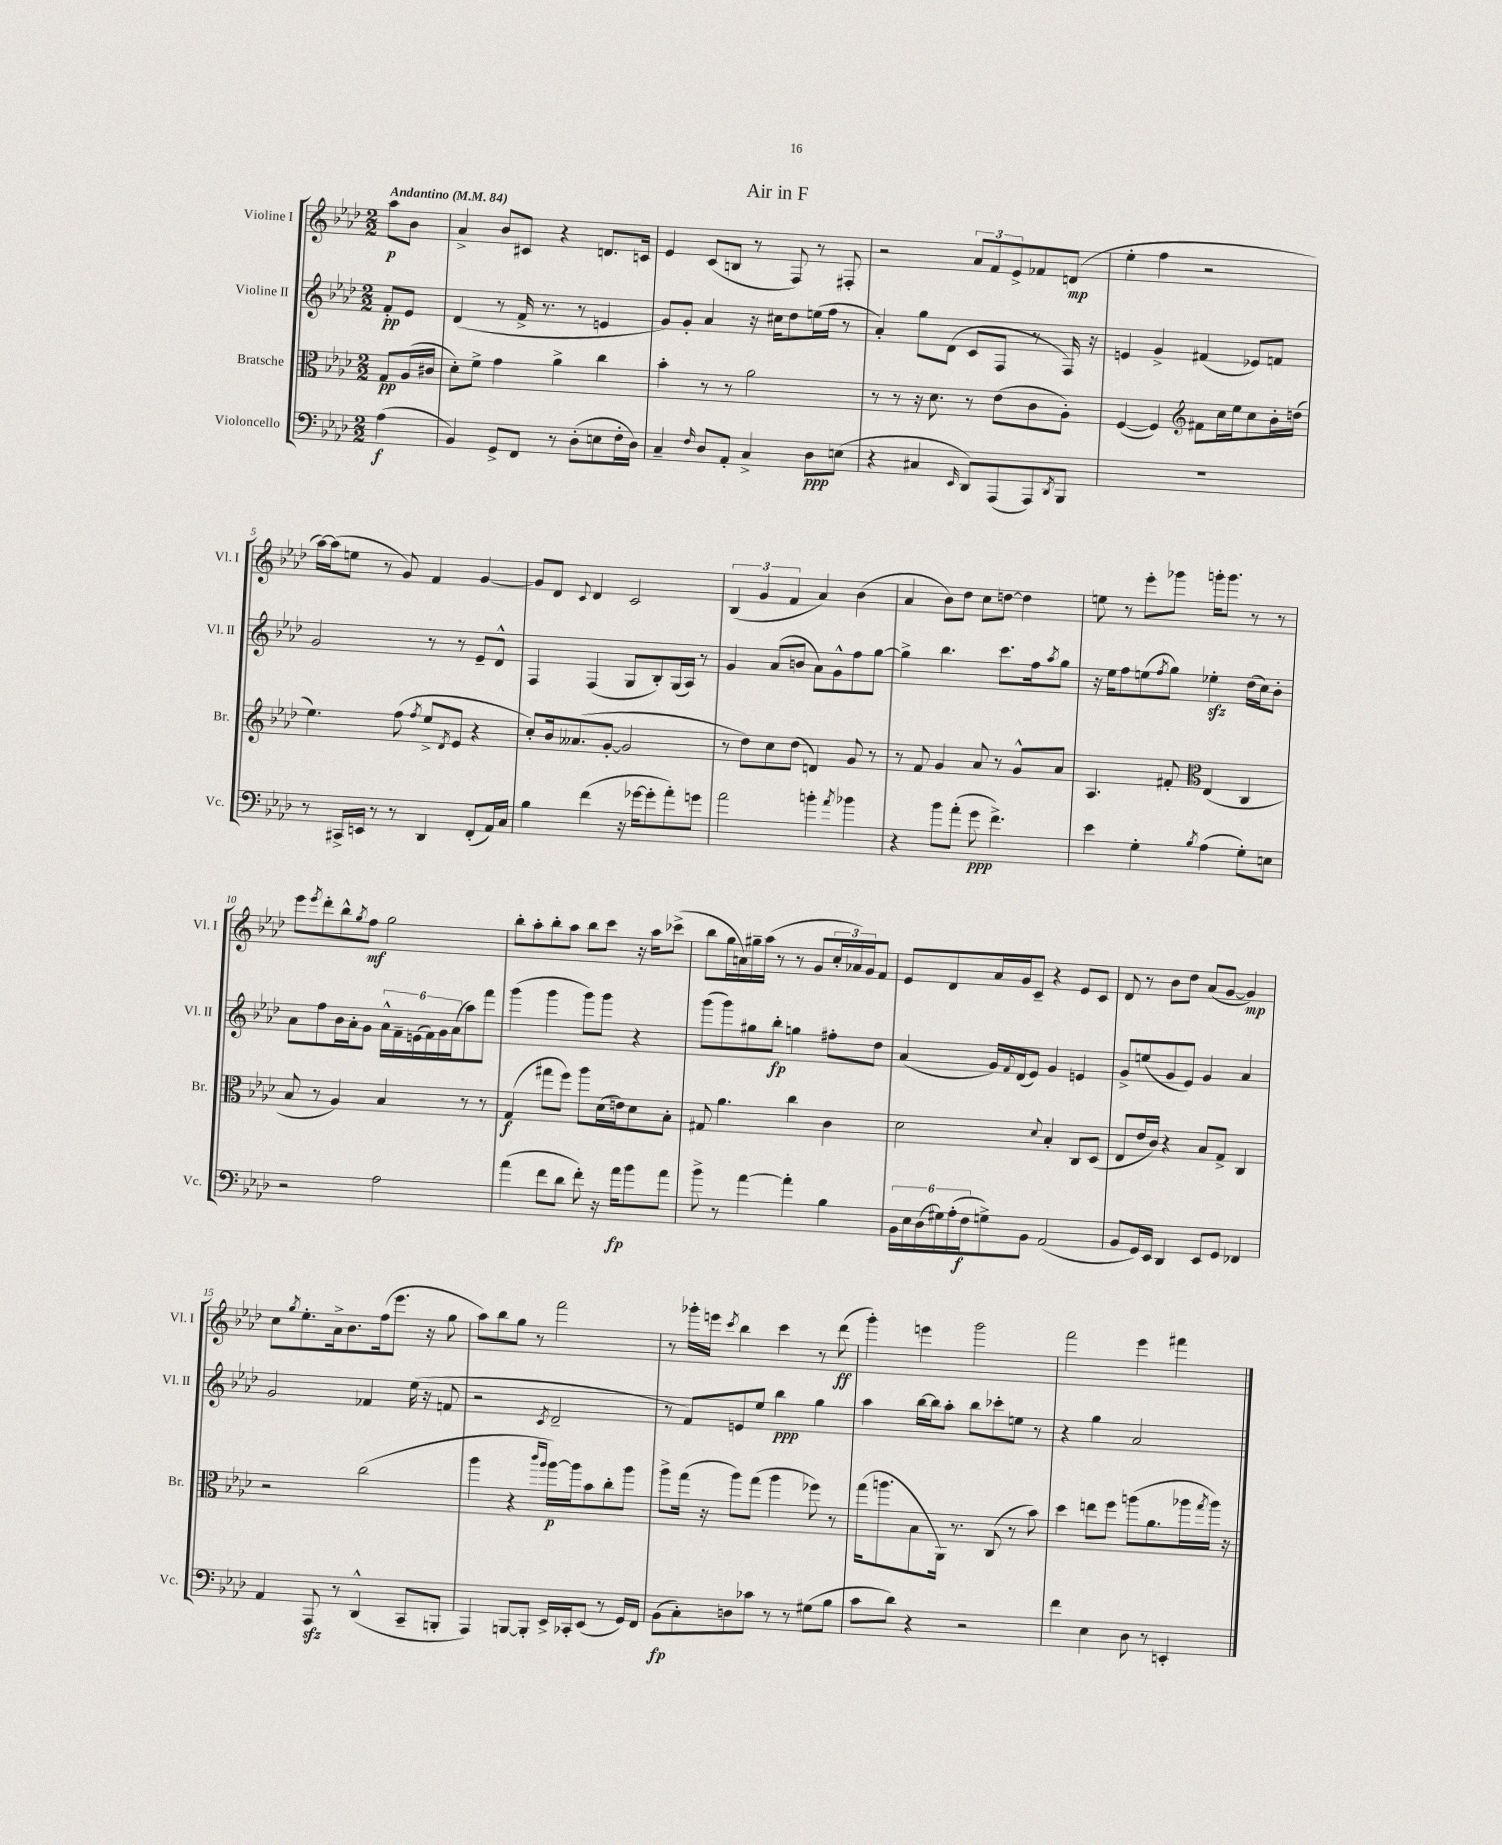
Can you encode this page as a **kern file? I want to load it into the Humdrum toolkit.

**kern	**dynam	**kern	**dynam	**kern	**dynam	**kern	**dynam
*part4	*part4	*part3	*part3	*part2	*part2	*part1	*part1
*staff4	*staff4	*staff3	*staff3	*staff2	*staff2	*staff1	*staff1
*I"Violoncello	*	*I"Bratsche	*	*I"Violine II	*	*I"Violine I	*
*I'Vc.	*	*I'Br.	*	*I'Vl. II	*	*I'Vl. I	*
*clefF4	*	*clefC3	*	*clefG2	*	*clefG2	*
*k[b-e-a-d-]	*	*k[b-e-a-d-]	*	*k[b-e-a-d-]	*	*k[b-e-a-d-]	*
*M2/2	*	*M2/2	*	*M2/2	*	*M2/2	*
*MM84	*	*MM84	*	*MM84	*	*MM84	*
=	=	=	=	=	=	=	=
!	!	!	!	!	!	!LO:TX:a:B:t=Andantino	!
(4A-\	f	8G/L	pp	8f'/L	pp	8aa-\L	p
.	.	(16A-/L	.	8e-/J	.	8b-\J	.
.	.	16c#X/JJ	.	.	.	.	.
=1	=1	=1	=1	=1	=1	=1	=1
4BB-/)	.	8d-'\L)	.	(4d-/	.	4a-^/	.
.	.	8f^\J	.	.	.	.	.
8GG^/L	.	4g\	.	8r	.	8b-/L	.
8FF/J	.	.	.	16f^/	.	8c#X/J	.
.	.	.	.	8.r	.	.	.
8r	.	4a-^\	.	.	.	4r	.
(8D-'\L	.	.	.	8r	.	.	.
8En\	.	4cc\	.	4en/	.	8.dn/L	.
16F'\L	.	.	.	.	.	.	.
16D-\JJ)	.	.	.	.	.	16cn/Jk	.
=2	=2	=2	=2	=2	=2	=2	=2
4C~/	.	4b-'\	.	8g/L)	.	4e-/	.
.	.	.	.	8g'/J	.	.	.
16qqF/	.	.	.	.	.	.	.
8D-/L	.	8r	.	4a-/	.	(8c/L	.
8AA-'/J	.	8r	.	.	.	8Bn/J	.
4C^/	.	2a-\	.	16r	.	8r	.
.	.	.	.	16cc#X\KL	.	.	.
.	.	.	.	8dd-\	.	8F/)	.
8D-\L	ppp	.	.	(16een\L	.	8r	.
.	.	.	.	16ff\JJ	.	.	.
(8En\J	.	.	.	8r	.	8F#X'/	.
=3	=3	=3	=3	=3	=3	=3	=3
4r	.	8r	.	4a-'/)	.	2r	.
.	.	8r	.	.	.	.	.
4C#X/	.	16r	.	8gg\L	.	.	.
.	.	8.d-\	.	.	.	.	.
.	.	.	.	(8d-\J	.	.	.
16qqEE-/	.	.	.	.	.	.	.
8DD-/L)	.	8r	.	8c/L	.	12a-/L	.
.	.	.	.	.	.	12f/	.
(8AAA-/	.	(8e-\L	.	8F/J	.	.	.
.	.	.	.	.	.	12e-^/	.
8AAA-/)	.	8c\	.	8r	.	8f-X/	.
8qDD-/	.	.	.	.	.	.	.
8BBB-/J	.	8A-'\J)	.	16F/)	.	(8dn/J	mp
.	.	.	.	16r	.	.	.
=4	=4	=4	=4	=4	=4	=4	=4
1r	.	([4F/	.	4en/	.	4ee-'\	.
.	.	4F/])	.	4g^/	.	4ff\	.
*	*	*clefG2	*	*	*	*	*
.	.	8f#X\L	.	(4f#X/	.	2r	.
.	.	16cc\L	.	.	.	.	.
.	.	16ee-\J	.	.	.	.	.
.	.	8cc\	.	8e-X/L)	.	.	.
.	.	16b-'\L	.	8fn/J	.	.	.
.	.	(16ddn\JJ	.	.	.	.	.
!!LO:LB:g=z
=5	=5	=5	=5	=5	=5	=5	=5
8r	.	4.ee-\)	.	2g/	.	[16aa-\LL)	.
.	.	.	.	.	.	(16aa-\J]	.
16CC#X^/LL	.	.	.	.	.	8een\J	.
16EEn/JJ	.	.	.	.	.	.	.
8r	.	.	.	.	.	8r	.
8r	.	(8ff\	.	.	.	8g/)	.
.	.	8qff/	.	.	.	.	.
4DD-/	.	8ee-^/L	.	8r	.	4f/	.
.	.	8qd-/	.	.	.	.	.
.	.	8e-/J	.	8r	.	.	.
(8FF'/L	.	4r	.	8e-~/L	.	[4g/	.
16AA-/L)	.	.	.	8d-^^/J	.	.	.
16C/JJ	.	.	.	.	.	.	.
=6	=6	=6	=6	=6	=6	=6	=6
4B-\	.	8cc'/L)	.	4F/	.	8g/L]	.
.	.	16b-/k	.	.	.	8d-/J	.
.	.	(8.a--X/	.	.	.	.	.
.	.	.	.	.	.	8qqc/	.
(4f\	.	.	.	(4F/	.	4d-/	.
.	.	[8g'/J	.	.	.	.	.
16r	.	2g/]	.	8G/L	.	2c/	.
[16g-X\KL	.	.	.	.	.	.	.
8g-'\]	.	.	.	8B-'/)	.	.	.
8a-'\)	.	.	.	(16G/L	.	.	.
.	.	.	.	16A-/JJ)	.	.	.
8gn\J	.	.	.	8r	.	.	.
=7	=7	=7	=7	=7	=7	=7	=7
2a-\	.	8r	.	4g/	.	(6B-/	.
.	.	8dd-\L)	.	.	.	.	.
.	.	.	.	.	.	6g/	.
.	.	8cc\	.	(8a-/L	.	.	.
.	.	.	.	.	.	6f/	.
.	.	(8dd-\J	.	8bn/J	.	.	.
4bn'\	.	4dn/)	.	8a-\L)	.	4a-/)	.
.	.	.	.	8g^^\	.	.	.
8qa-/	.	.	.	.	.	.	.
4b-X\	.	8g/	.	8ff\	.	(4b-\	.
.	.	8r	.	[8gg\J	.	.	.
=8	=8	=8	=8	=8	=8	=8	=8
4r	.	8r	.	4gg^\]	.	4a-/	.
.	.	8f/	.	.	.	.	.
8b-\L	.	4g/	.	4.bb-\	.	8b-\L)	.
(8a-'\J	.	.	.	.	.	8dd-\J	.
8g\	ppp	8a-/	.	.	.	8cc\L	.
4.f^\)	.	8r	.	8.ccc\L	.	[8ddn\J	.
.	.	8g^^/L	.	.	.	4dd\]	.
.	.	.	.	16ff\k	.	.	.
.	.	.	.	8qaa-/	.	.	.
.	.	8a-/J	.	8gg\J	.	.	.
=9	=9	=9	=9	=9	=9	=9	=9
4e-\	.	4.A-/	.	16r	.	8een\	.
.	.	.	.	16ee-\KL	.	.	.
.	.	.	.	8ff\	.	8r	.
4G'\	.	.	.	(8een\	.	8eee-'\L	.
.	.	.	.	8qff/	.	.	.
.	.	8f#X'/	.	8gg\J)	.	8ggg-X\J	.
8qB-/	.	.	.	.	.	.	.
*	*	*clefC3	*	*	*	*	*
(4A-\	.	(4E-/	.	4ee-Xzz'\	.	16gggn'\KL	.
.	.	.	.	.	.	8.ggg\J	.
8G'\L)	.	4C/	.	(16dd-\LL	.	8r	.
.	.	.	.	16cc\J)	.	.	.
8En\J	.	.	.	8b-'\J	.	8r	.
!!LO:LB:g=z
=10	=10	=10	=10	=10	=10	=10	=10
2r	.	8B-/	.	8a-\L	.	8eee-\L	.
.	.	.	.	.	.	8qeee-/	.
.	.	8r	.	8ff\	.	8ddd-'\	.
.	.	4A-/)	.	16b-\L	.	8bb-^^\	.
.	.	.	.	16a-'\J	.	.	.
.	.	.	.	.	.	8qgg/	.
.	.	.	.	8g\J	.	8ff\J	mf
2A-\	.	4B-/	.	24a-^^\LL	.	2gg\	.
.	.	.	.	24f~\	.	.	.
.	.	.	.	(24en\	.	.	.
.	.	.	.	24f\)	.	.	.
.	.	.	.	24g\	.	.	.
.	.	.	.	(24a-\J	.	.	.
.	.	8r	.	8aa-\)	.	.	.
.	.	8r	.	8fff\J	.	.	.
=11	=11	=11	=11	=11	=11	=11	=11
(4a-\	.	(4G/	f	(4ggg\	.	8bb-'\L	.
.	.	.	.	.	.	8aa-'\	.
8f\L	.	8gg#X\L	.	4ggg\	.	8bb-'\	.
8d-\J	.	8ff\J)	.	.	.	8aa-\J	.
8f'\)	.	8aa-\L	.	8ggg\L)	.	8bb-\L	.
16r	.	(16d-\L	.	8ggg\J	.	8ccc\J	.
16a-\KL	fp	16en\J)	.	.	.	.	.
8b-\	.	8d-\	.	4r	.	16r	.
.	.	.	.	.	.	16aa-\KL	.
8a-\J	.	8B-'\J	.	.	.	(8ccc-X^\J	.
=12	=12	=12	=12	=12	=12	=12	=12
8b-^\	.	8G#X/	.	(8ggg\L	.	8bb-\L	.
8r	.	4.a-\	.	8ggg\)	.	16gg\L	.
.	.	.	.	.	.	16an\)	.
[4a-\	.	.	.	8gg#X\	.	16gg#X~\	.
.	.	.	.	.	.	(16aa-\JJ	.
.	.	.	.	8bb-'\J	fp	8r	.
4a-'\]	.	4cc\	.	4ggn\	.	8r	.
.	.	.	.	.	.	8g/L	.
4B-\	.	4c\	.	8ff#X'\L	.	24cc'/L	.
.	.	.	.	.	.	24a-X/)	.
.	.	.	.	.	.	24g/J	.
.	.	.	.	8dd-\J	.	8f/J	.
=13	=13	=13	=13	=13	=13	=13	=13
24BB-\LL	.	2d-\	.	(4a-/	.	8e-/L	.
24E-\	.	.	.	.	.	.	.
(24D-\	.	.	.	.	.	.	.
24G#X\)	.	.	.	.	.	8d-/	.
(24A-'\	.	.	.	.	.	.	.
24F\J	f	.	.	.	.	.	.
8Gn^\)	.	.	.	16g/LL)	.	16a-/L	.
.	.	.	.	8qqf/	.	.	.
.	.	.	.	(16d-/J	.	16g/J	.
8BB-\J	.	.	.	8e-/J)	.	8c~/J	.
.	.	8qqd-/	.	.	.	.	.
(2AA-/	.	4B-'/	.	4g/	.	4r	.
.	.	8C/L	.	4en/	.	8e-/L	.
.	.	(8D-/J	.	.	.	8c/J	.
=14	=14	=14	=14	=14	=14	=14	=14
8BB-/L	.	8E-/L	.	8g^/L	.	8d-/	.
16GG/L)	.	16e-/L	.	(8een/	.	8r	.
16EE-/JJ	.	16c/JJ)	.	.	.	.	.
4DD-/	.	4r	.	8g/	.	8b-\L	.
.	.	.	.	8e-/J)	.	8dd-\J	.
8EE-/L	.	8B-/L	.	4g/	.	(8a-/L	.
8GG/J	.	8G^/J	.	.	.	[8g/J	.
4FF-X/	.	4C/	.	4a-/	.	4g/])	mp
!!LO:LB:g=z
=15	=15	=15	=15	=15	=15	=15	=15
4AA-/	.	2r	.	2g/	.	8cc\L	.
.	.	.	.	.	.	8qgg/	.
.	.	.	.	.	.	8.ee-'\	.
8AAA-zz/	.	.	.	.	.	.	.
.	.	.	.	.	.	16a-^\k	.
8r	.	.	.	.	.	8.b-\	.
(4DD-^^/	.	(2cc\	.	4f-X/	.	.	.
.	.	.	.	.	.	(16ff\k	.
.	.	.	.	.	.	8.eee-\J	.
8CC~/L	.	.	.	(16ee-\	.	.	.
.	.	.	.	16r	.	16r	.
8BBBn'/J	.	.	.	8fn/	.	8gg\	.
=16	=16	=16	=16	=16	=16	=16	=16
4AAA-/)	.	4aa-\	.	2r	.	8aa-\L)	.
.	.	.	.	.	.	8bb-\	.
[8BBBn/L	.	4r	.	.	.	8gg\J	.
8BBB'/J]	.	.	.	.	.	8r	.
.	.	16qqccc/LL	.	.	.	.	.
.	.	16qqaa-/JJ	.	8qc/	.	.	.
16EE-^/LL	.	[16aa-\LL)	p	2d-~/	.	2fff\	.
16CC-X'/J	.	16aa-\J]	.	.	.	.	.
(8EE-/J	.	8b-\	.	.	.	.	.
8r	.	8cc'\	.	.	.	.	.
16GG/LL)	.	8aa-\J	.	.	.	.	.
16FF/JJ	.	.	.	.	.	.	.
=17	=17	=17	=17	=17	=17	=17	=17
(8BB-\L	fp	8aa-^\L	.	8r	.	8r	.
8C'\)	.	(16gg\Jk	.	8f/L)	.	16ggg-X'\LL	.
.	.	16r	.	.	.	16eeen\JJ	.
.	.	.	.	.	.	8qccc/	.
8Dn\	.	8aa-\L)	.	8en/	.	4bb-\	.
8c-X\J	.	(8gg\J	.	8ee-/J	.	.	.
8r	.	4aa-\	.	4bb-\	ppp	4ccc\	.
8r	.	.	.	.	.	.	.
(8G#X\L	.	8ff-X\)	.	4gg\	.	8r	.
8B-\J	.	8r	.	.	.	(8ddd-\	ff
=18	=18	=18	=18	=18	=18	=18	=18
8c\L	.	(16gg\KL	.	4aa-\	.	4ggg'\)	.
.	.	8.aan\	.	.	.	.	.
8d-\J)	.	.	.	.	.	.	.
4r	.	8B-\	.	[16bb-\LL	.	4eeen\	.
.	.	.	.	16bb-\J]	.	.	.
.	.	16AA-\Jk)	.	8aa-'\J	.	.	.
.	.	8.r	.	.	.	.	.
2r	.	.	.	8bb-\L	.	2ggg\	.
.	.	(8C/	.	8ccc-X'\	.	.	.
.	.	8r	.	8een\J	.	.	.
.	.	8b-\)	.	8r	.	.	.
=19	=19	=19	=19	=19	=19	=19	=19
4f\	.	4dd-\	.	4r	.	2fff\	.
4E-\	.	8een\L	.	4gg\	.	.	.
.	.	8ff\J	.	.	.	.	.
8D-\	.	(8aan\L	.	2a-/	.	4eee-\	.
8r	.	8.a-\	.	.	.	.	.
4EEn'/	.	.	.	.	.	4fff#X\	.
.	.	16aa-X\L	.	.	.	.	.
.	.	8qgg/	.	.	.	.	.
.	.	16aa-\JJ)	.	.	.	.	.
.	.	16r	.	.	.	.	.
==	==	==	==	==	==	==	==
*-	*-	*-	*-	*-	*-	*-	*-
